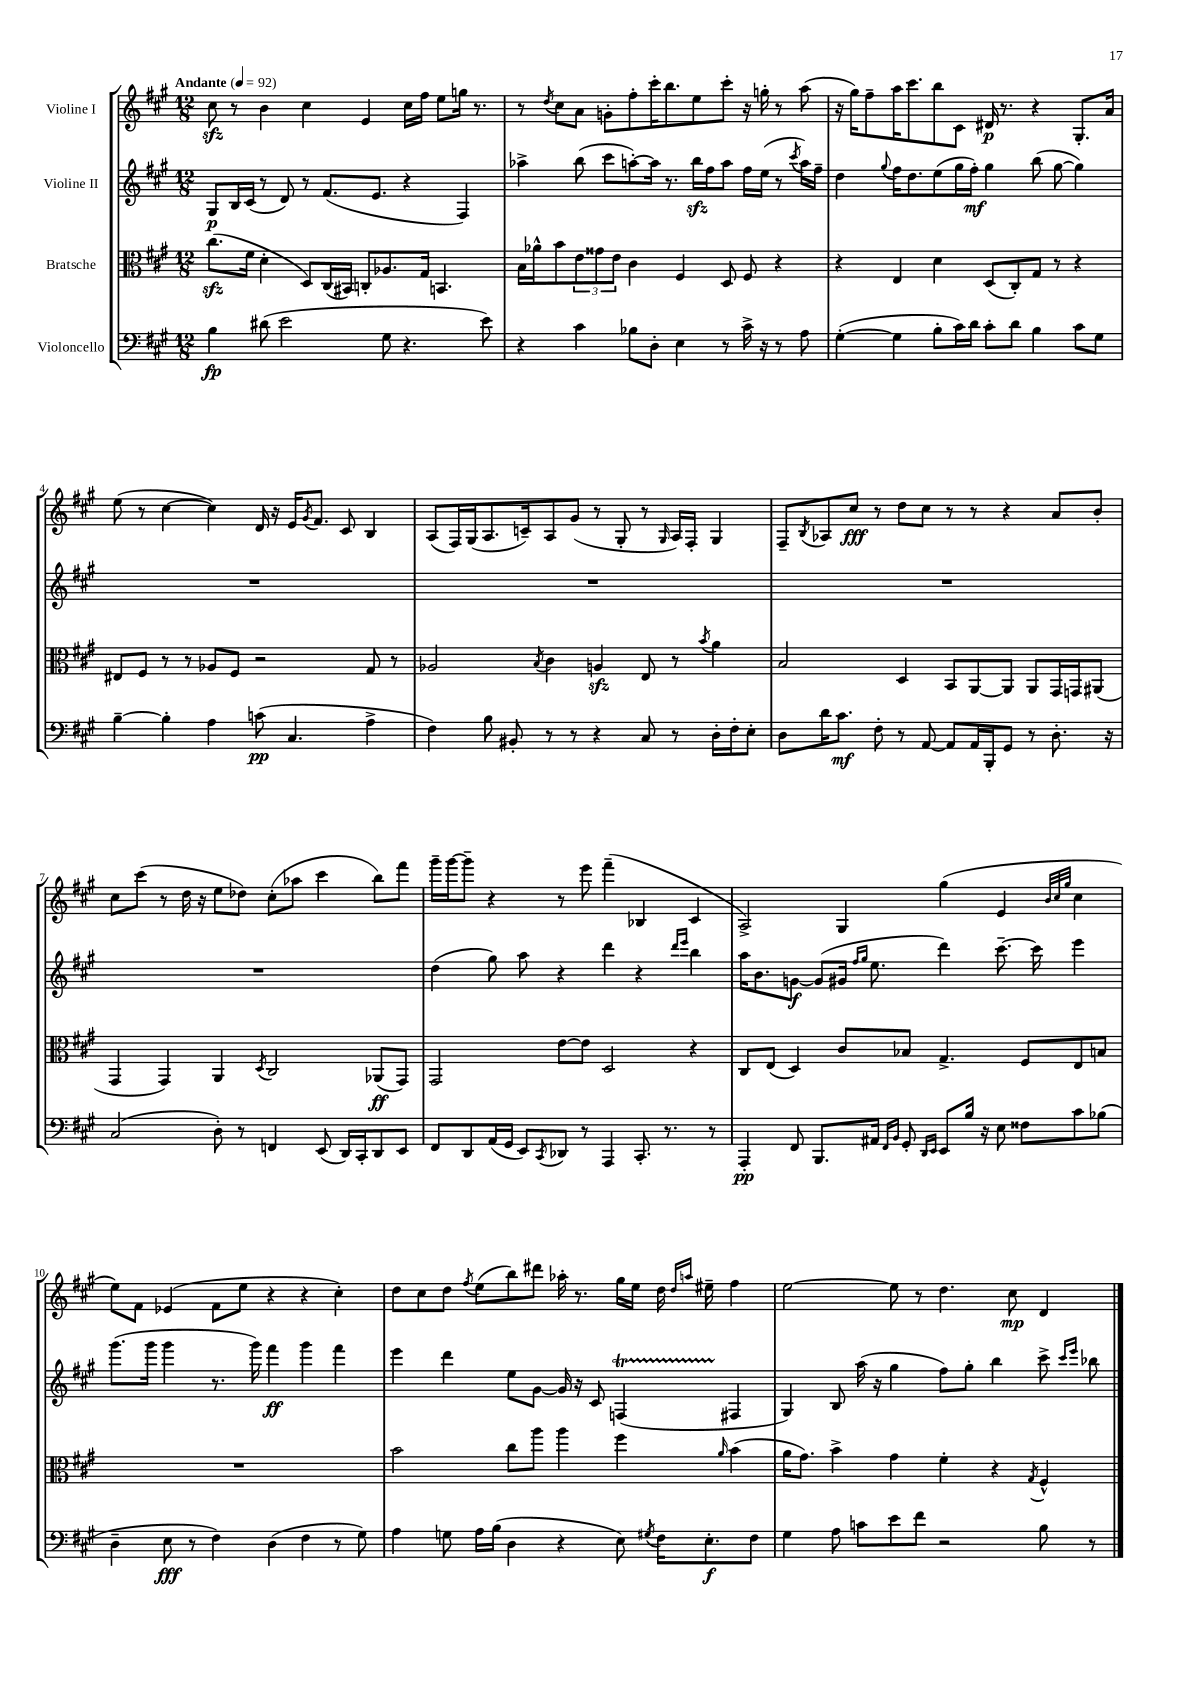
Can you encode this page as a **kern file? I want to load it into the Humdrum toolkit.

**kern	**kern	**kern	**kern
*staff4	*staff3	*staff2	*staff1
*clefF4	*clefC3	*clefG2	*clefG2
*k[f#c#g#]	*k[f#c#g#]	*k[f#c#g#]	*k[f#c#g#]
*M12/8	*M12/8	*M12/8	*M12/8
*MM92	*MM92	*MM92	*MM92
4B	(8.cc#	8G#	8cc#
.	.	16B	8r
.	16f#	(16c#	.
(8d#	4d'	8r	4b
2e	.	8d)	.
.	8D)	8r	4cc#
.	(16C#	(8.f#	.
.	16BB#)	.	.
.	8C'	.	4e
.	.	8.e	.
8G#	8.A-	.	.
4.r	.	4r	16cc#
.	16G#	.	16ff#
.	4.BB	.	8ee
.	.	4F#)	16gg
.	.	.	8.r
8e)	.	.	.
=	=	=	=
4r	16B	4aa-^	8r
.	16a-^^	.	.
.	.	.	8qdd
.	8b	.	8cc#
4c#	12e	(8bb	8a
.	12g##	.	.
.	.	8ccc#	8g'
.	12e	.	.
8B-	4c#	[8aa')	8ff#'
8D'	.	16aa]	16ccc#'
.	.	8.r	8.bb
4E	4F#	.	.
.	.	16bb	8ee
.	.	16ff#	.
8r	8D	8aa	8ccc#'
16c#^	8F#	16ff#	16r
16r	.	(16ee	16gg'
8r	4r	8r	8r
.	.	8qccc#	.
8A	.	16aa)	(8aa
.	.	16ff#~	.
=	=	=	=
([4G#'	4r	4dd	16r
.	.	.	16gg#)
.	.	.	8ff#~
.	.	8qqgg#	.
4G#]	4E	16ff#	16aa
.	.	8.dd	8.ccc#
8B'	4d	(8ee	8bb
16c#)	.	16gg#	8c#
16d	.	16ff#')	.
8c#'	(8D	4gg#	16d#
.	.	.	8.r
8d	8C#')	.	.
4B	8G#	(8bb	4r
.	8r	[8gg#	.
8c#	4r	4gg#])	8.G#'
8G#	.	.	.
.	.	.	16a
=	=	=	=
[4B~	8E#	1.r	(8ee
.	8F#	.	8r
4B']	8r	.	[4cc#
.	8r	.	.
4A	8A-	.	4cc#])
.	8F#	.	.
(8c	2r	.	16d
.	.	.	16r
4.C#	.	.	16e
.	.	.	8qg#
.	.	.	8.f#
.	.	.	8c#
4A^	8G#	.	4B
.	8r	.	.
=	=	=	=
4F#)	2A-	1.r	(8A
.	.	.	16F#)
.	.	.	(16G#
8B	.	.	8.A
8BB#'	.	.	.
.	.	.	16c~)
.	8qB	.	.
8r	4c#	.	8A
8r	.	.	(8g#
4r	4A	.	8r
.	.	.	8G#'
8C#	8E	.	8r
.	.	.	16qqG#
8r	8r	.	16A)
.	.	.	16F#'
.	8qb	.	.
16D'	4a	.	4G#
16F#'	.	.	.
8E'	.	.	.
=	=	=	=
8D	2B	1.r	8F#~
.	.	.	8qB
16d	.	.	8A-
8.c#	.	.	.
.	.	.	8cc#
8F#'	.	.	8r
8r	4D	.	8dd
[8AA	.	.	8cc#
8AA]	8BB	.	8r
16AA	[8AA	.	8r
16BBB'	.	.	.
8GG#	8AA]	.	4r
8r	8AA	.	.
8.D'	16GG#	.	8a
.	16GG	.	.
.	(8AA#	.	8b'
16r	.	.	.
=	=	=	=
(2C#	4GG#	1.r	8cc#
.	.	.	(8ccc#
.	4GG#)	.	8r
.	.	.	16dd
.	.	.	16r
8D')	4AA	.	8ee
8r	.	.	8dd-)
.	8qD	.	.
4FF	2C#	.	(8cc#'
.	.	.	8aa-
(8EE	.	.	4ccc#
16DD)	.	.	.
16CC#'	.	.	.
8DD	(8AA-	.	8bb)
8EE	8GG#)	.	8fff#
=	=	=	=
8FF#	2GG#	(4dd	16ggg#~
.	.	.	[16ggg#
8DD	.	.	8ggg#~]
(16AA	.	8gg#)	4r
16GG#	.	.	.
8EE)	.	8aa	.
8qCC#	.	.	.
8DD-	[8e	4r	8r
8r	8e]	.	8eee
4AAA	2D	4ddd	(4fff#~
8.CC#'	.	4r	4B-
8.r	.	.	.
.	.	16qqddd	.
.	.	16qqeee	.
.	4r	4bb	4c#
8r	.	.	.
=	=	=	=
4AAA'	8C#	16aa	2A^)
.	.	8.b	.
.	(8E	.	.
8FF#	4D)	[8g	.
8.BBB	.	(8g]	.
.	8c#	16g#	4G#
.	.	16qqff#	.
.	.	16qqgg#	.
16AA#	.	8.ee	.
16qqFF#	.	.	.
16qqBB	.	.	.
8GG#'	8B-	.	.
16qqDD	.	.	.
16qqEE	.	.	.
8EE	4.G#^	4ddd)	(4gg#
16B	.	.	.
16r	.	.	.
8E	.	[8.ccc#~	4e
8F##	8F#	.	.
.	.	16ccc#]	.
.	.	.	32qqb
.	.	.	32qqcc#
.	.	.	32qqgg#
8c#	8E	4eee	4cc#
(8B-	8B	.	.
=	=	=	=
4D~	1.r	(8.ggg#	8ee)
.	.	.	8f#
.	.	16ggg#	.
8E	.	4ggg#	(4e-
8r	.	.	.
4F#)	.	8.r	8f#
.	.	.	8ee
.	.	16ggg#)	.
(4D	.	4fff#	4r
4F#	.	4ggg#	4r
8r	.	4fff#	4cc#')
8G#)	.	.	.
=	=	=	=
4A	2b	4eee	8dd
.	.	.	8cc#
8G	.	4ddd	8dd
.	.	.	8qff#
16A	.	.	(8ee
(16B	.	.	.
4D	8cc#	8ee	8bb)
.	8aa	[8g#	8ddd#
4r	4aa	16g#]	16aa-'
.	.	16r	8.r
.	.	8c#	.
8E)	4ff#	(4F	16gg#
.	.	.	16ee
8qG#	.	.	.
16F#	.	.	16dd
.	.	.	16qqdd
.	.	.	16qqaa
8.E'	.	.	16ee#~
.	16qqa	.	.
.	(4b	4F#	4ff#
8F#	.	.	.
=	=	=	=
4G#	16a	4G#)	[2ee
.	8.g#)	.	.
8A	4b^	8B	.
8c	.	(16aa	.
.	.	16r	.
8e	4g#	4gg#	8ee]
8f#	.	.	8r
2r	4f#'	8ff#)	4.dd
.	.	8gg#'	.
.	4r	4bb	.
.	.	.	8cc#
.	8qG#	.	.
8B	4F#^^	8ccc#^	4d
.	.	16qqccc#	.
.	.	16qqeee	.
8r	.	8bb-	.
==	==	==	==
*-	*-	*-	*-
